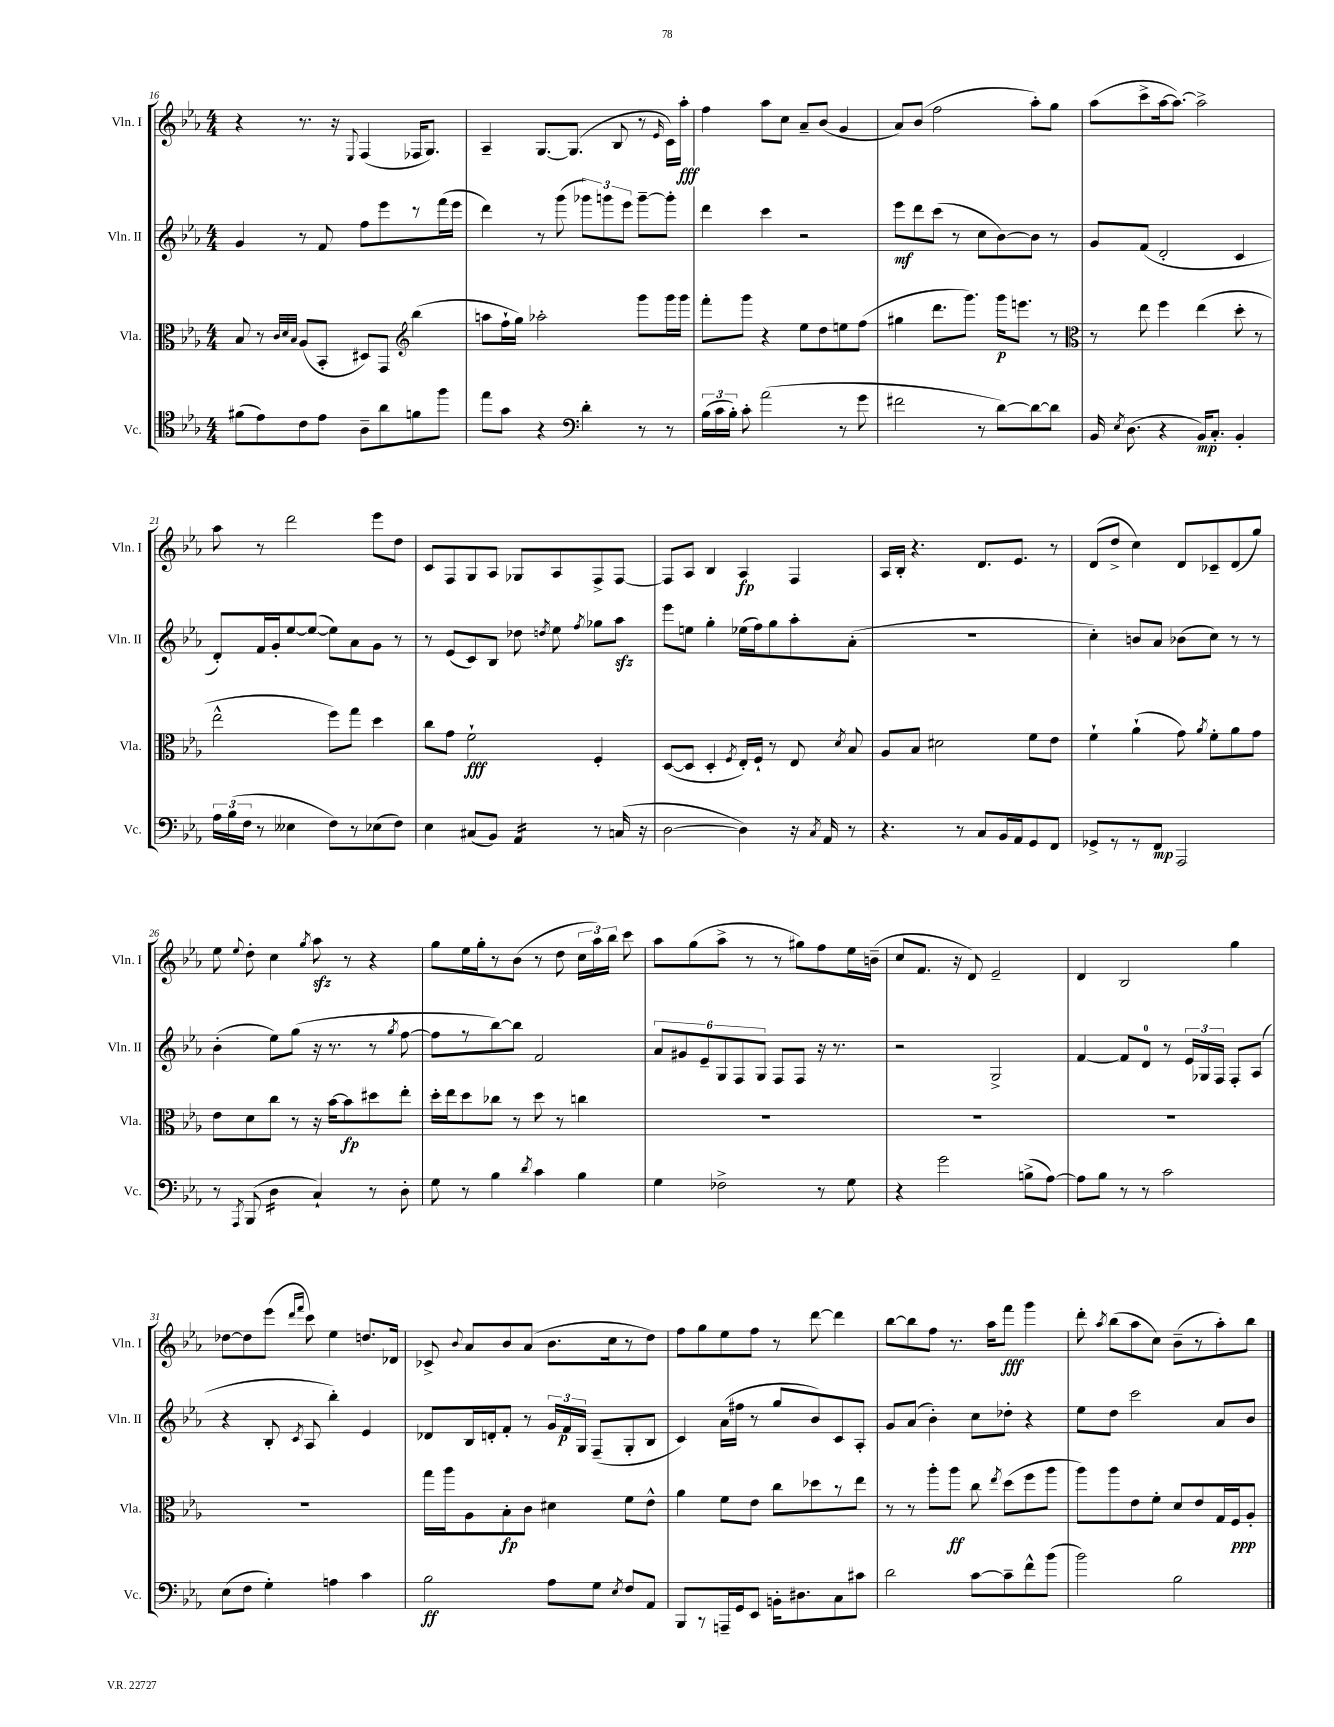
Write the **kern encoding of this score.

**kern	**dynam	**kern	**dynam	**kern	**dynam	**kern	**dynam
*part4	*part4	*part3	*part3	*part2	*part2	*part1	*part1
*staff4	*staff4	*staff3	*staff3	*staff2	*staff2	*staff1	*staff1
*I"Vc.	*	*I"Vla.	*	*I"Vln. II	*	*I"Vln. I	*
*I'Vc.	*	*I'Vla.	*	*I'Vln. II	*	*I'Vln. I	*
*clefC4	*	*clefC3	*	*clefG2	*	*clefG2	*
*k[b-e-a-]	*	*k[b-e-a-]	*	*k[b-e-a-]	*	*k[b-e-a-]	*
*M4/4	*	*M4/4	*	*M4/4	*	*M4/4	*
=16	=16	=16	=16	=16	=16	=16	=16
(8f#X\L	.	8B-/	.	4g/	.	4r	.
8e-\)	.	8r	.	.	.	.	.
.	.	32qqc/LLL	.	.	.	.	.
.	.	32qqd/	.	.	.	.	.
.	.	32qqB-/JJJ	.	.	.	.	.
8c\	.	(8A-/L	.	8r	.	8.r	.
8e-\J	.	8BB-'/J	.	8f/	.	.	.
.	.	.	.	.	.	16r	.
.	.	.	.	.	.	8qqE-/	.
8A-~\L	.	8D#X/L)	.	8ff\L	.	(4F/	.
8a-\	.	8GG/J	.	8eee-\	.	.	.
*	*	*clefG2	*	*	*	*	*
8fn\	.	(4bb-\	.	8r	.	16F-X/KL	.
.	.	.	.	.	.	8.G/J)	.
8ff\J	.	.	.	(16fff\L	.	.	.
.	.	.	.	16eee-\JJ	.	.	.
=17	=17	=17	=17	=17	=17	=17	=17
8ee-\L	.	8aan\L	.	4ddd\)	.	4A-~/	.
8g\J	.	16ff`\L	.	.	.	.	.
.	.	16gg\JJ)	.	.	.	.	.
4r	.	2aa-X'\	.	8r	.	[8.G/L	.
.	.	.	.	(8ggg\	.	.	.
.	.	.	.	.	.	(8.G/J]	.
*clefF4	*	*	*	*	*	*	*
4d'\	.	.	.	12ggg-X\L)	.	.	.
.	.	.	.	12gggn\	.	.	.
.	.	.	.	.	.	8B-/	.
.	.	.	.	12eee-\J	.	.	.
8r	.	8ggg\L	.	[8ggg~\L	.	8r	.
.	.	.	.	.	.	16qqe-/	.
8r	.	16ggg\L	.	8ggg'\J]	.	16c\LL)	.
.	.	16ggg\JJ	.	.	.	16aa-'\JJ	fff
=18	=18	=18	=18	=18	=18	=18	=18
(24B-\LL	.	8fff'\L	.	4ddd\	.	4ff\	.
24c\	.	.	.	.	.	.	.
24B-'\JJ)	.	.	.	.	.	.	.
8c'\	.	8ggg\J	.	.	.	.	.
(2a-\	.	4r	.	4ccc\	.	8aa-\L	.
.	.	.	.	.	.	8cc\J	.
.	.	8ee-\L	.	2r	.	8a-~/L	.
.	.	8dd\	.	.	.	(8b-/J	.
8r	.	8een\	.	.	.	4g/	.
8g\	.	(8ff\J	.	.	.	.	.
=19	=19	=19	=19	=19	=19	=19	=19
2f#X\	.	4gg#X\	.	8eee-\L	mf	8a-/L)	.
.	.	.	.	8ddd\	.	(8b-/J	.
.	.	8.ddd\L	.	(8ccc\J	.	2ff\	.
.	.	.	.	8r	.	.	.
.	.	8.ggg\J)	.	.	.	.	.
8r	.	.	.	8cc\L	.	.	.
[8d\L)	.	16ggg\KL	p	[8b-\)	.	.	.
.	.	8.eeen\J	.	.	.	.	.
8d\_	.	.	.	8b-\J]	.	8aa-'\L)	.
8d\J]	.	8r	.	8r	.	8gg\J	.
=20	=20	=20	=20	=20	=20	=20	=20
*	*	*clefC3	*	*	*	*	*
16BB-/	.	8r	.	8g/L	.	(8aa-\L	.
8qE-/	.	.	.	.	.	.	.
(8.D\	.	.	.	.	.	.	.
.	.	8ee-\	.	(8f/J	.	8ccc^\	.
4r	.	4ff\	.	2d'/	.	[16aa-\k	.
.	.	.	.	.	.	8.aa-\J_)	.
16BB-/KL)	mp	(4ee-\	.	.	.	2aa-^\]	.
8.C'/J	.	.	.	.	.	.	.
4BB-'/	.	8dd'\	.	4c/	.	.	.
.	.	8r	.	.	.	.	.
!!LO:LB:g=z
=21	=21	=21	=21	=21	=21	=21	=21
24A-\LL	.	2ee-^^\	.	8d'/L)	.	8aa-\	.
(24B-\	.	.	.	.	.	.	.
24F\JJ	.	.	.	.	.	.	.
8r	.	.	.	16f/L	.	8r	.
.	.	.	.	16g'/J	.	.	.
4E--X\	.	.	.	[8ee-/	.	2ddd\	.
.	.	.	.	(8ee-/J_	.	.	.
8F\L)	.	8ff\L)	.	8ee-\L])	.	.	.
8r	.	8gg\J	.	8a-\	.	.	.
(8E-X\	.	4dd\	.	8g\J	.	8eee-\L	.
8F\J)	.	.	.	8r	.	8dd\J	.
=22	=22	=22	=22	=22	=22	=22	=22
4E-\	.	8cc\L	.	8r	.	8c/L	.
.	.	8g\J	.	(8e-/L	.	8F/	.
(8C#X/L	.	2f`\	fff	8c/)	.	8G/	.
8BB-/J)	.	.	.	8B-/J	.	8A-/J	.
*tremolo	*	*	*	*	*	*	*
16AA-/LL	.	.	.	8dd-X\	.	8G-X/L	.
16AA-/	.	.	.	.	.	.	.
.	.	.	.	8qddn/	.	.	.
16AA-/	.	.	.	8ee-\	.	8A-/	.
16AA-/JJ	.	.	.	.	.	.	.
*Xtremolo	*	*	*	*	*	*	*
.	.	.	.	8qff/	.	.	.
8r	.	4F'/	.	8gg-X\L	.	8F^/	.
(16Cn/	.	.	.	8aa-zz\J	.	[8F/J	.
16r	.	.	.	.	.	.	.
=23	=23	=23	=23	=23	=23	=23	=23
[2D\	.	([8D/L	.	8eee-\L	.	8F/L]	.
.	.	8D/J]	.	8een\J	.	8A-/J	.
.	.	4D'/	.	4gg'\	.	4B-/	.
.	.	8qF/	.	.	.	.	.
4D\])	.	16E-'/LL)	.	(16ee-X\LL	.	4A-/	fp
.	.	16F`/JJ	.	16ff\J)	.	.	.
.	.	8r	.	8gg\	.	.	.
16r	.	8E-/	.	8aa-'\	.	4F/	.
8qC/	.	.	.	.	.	.	.
16AA-/	.	.	.	.	.	.	.
.	.	8qd/	.	.	.	.	.
8r	.	8B-/	.	(8a-'\J	.	.	.
=24	=24	=24	=24	=24	=24	=24	=24
4.r	.	8A-/L	.	1r	.	16A-/LL	.
.	.	.	.	.	.	16B-'/JJ	.
.	.	8B-/J	.	.	.	4.r	.
.	.	2d#X\	.	.	.	.	.
8r	.	.	.	.	.	.	.
8C/L	.	.	.	.	.	8.d/L	.
16BB-/L	.	.	.	.	.	.	.
16AA-/J	.	.	.	.	.	8.e-/J	.
8GG/	.	8f\L	.	.	.	.	.
8FF/J	.	8e-\J	.	.	.	8r	.
=25	=25	=25	=25	=25	=25	=25	=25
8GG-X^/L	.	4f`\	.	4cc'\)	.	(8d/L	.
8r	.	.	.	.	.	8dd^/J	.
8r	.	(4a-`\	.	8bn/L	.	4cc\)	.
8FF/J	mp	.	.	8a-/J	.	.	.
2AAA-/	.	8g\)	.	(8b-X\L	.	8d/L	.
.	.	8qa-/	.	.	.	.	.
.	.	8f'\L	.	8cc\J)	.	8c-X~/	.
.	.	8a-\	.	8r	.	(8d/	.
.	.	8g\J	.	8r	.	8gg/J)	.
!!LO:LB:g=z
=26	=26	=26	=26	=26	=26	=26	=26
8r	.	8e-\L	.	(4b-'\	.	8ee-\	.
8qAAA-/	.	.	.	.	.	8qqee-/	.
(8BBB-/	.	8d\	.	.	.	8dd'\	.
*tremolo	*	*	*	*	*	*	*
16D\LL	.	8cc\J	.	8ee-\L)	.	4cc\	.
16D\	.	.	.	.	.	.	.
16D\	.	8r	.	(8gg\J	.	.	.
16D\JJ	.	.	.	.	.	.	.
*Xtremolo	*	*	*	*	*	*	*
.	.	.	.	.	.	8qgg/	.
4C`/)	.	16r	.	16r	.	8aa-zz\	.
.	.	[16b-\KL	.	8.r	.	.	.
.	.	8b-\]	fp	.	.	8r	.
8r	.	8dd#X\	.	8r	.	4r	.
.	.	.	.	8qgg/	.	.	.
8D'\	.	8ee-'\J	.	[8ff\	.	.	.
=27	=27	=27	=27	=27	=27	=27	=27
8G\	.	16dd'\LL	.	8ff\L]	.	8gg\L	.
.	.	16ee-\J	.	.	.	.	.
8r	.	8dd\	.	8r	.	16ee-\L	.
.	.	.	.	.	.	16gg'\J	.
4B-\	.	8cc-X\J	.	[8bb-\)	.	8r	.
.	.	8r	.	8bb-\J]	.	(8b-\J	.
8qd/	.	.	.	.	.	.	.
4c\	.	8dd\	.	2f/	.	8r	.
.	.	8r	.	.	.	8dd\	.
4B-\	.	4ccn\	.	.	.	24cc\LL	.
.	.	.	.	.	.	24aa-\)	.
.	.	.	.	.	.	24bb-\JJ	.
.	.	.	.	.	.	8ccc\	.
=28	=28	=28	=28	=28	=28	=28	=28
4G\	.	1r	.	12a-/L	.	8aa-\L	.
.	.	.	.	12g#X/	.	.	.
.	.	.	.	.	.	(8gg\	.
.	.	.	.	12e-~/	.	.	.
2F-X^\	.	.	.	12G/	.	8aa-^\J	.
.	.	.	.	12F/	.	.	.
.	.	.	.	.	.	8r	.
.	.	.	.	12G/J	.	.	.
.	.	.	.	8F/L	.	8r	.
.	.	.	.	8F/J	.	8gg#X\L)	.
8r	.	.	.	16r	.	8ff\	.
.	.	.	.	8.r	.	.	.
8G\	.	.	.	.	.	16ee-\L	.
.	.	.	.	.	.	(16bn~\JJ	.
=29	=29	=29	=29	=29	=29	=29	=29
4r	.	1r	.	2r	.	8cc/L	.
.	.	.	.	.	.	8.f/J	.
2g\	.	.	.	.	.	.	.
.	.	.	.	.	.	16r	.
.	.	.	.	.	.	8d/)	.
.	.	.	.	2G^/	.	2e-~/	.
(8Bn^\L	.	.	.	.	.	.	.
[8A-\J)	.	.	.	.	.	.	.
=30	=30	=30	=30	=30	=30	=30	=30
8A-\L]	.	1r	.	[4f/	.	4d/	.
8B-\J	.	.	.	.	.	.	.
8r	.	.	.	8f/L]	.	2B-/	.
8r	.	.	.	8d/J	.	.	.
2c\	.	.	.	8r	.	.	.
.	.	.	.	24e-/LL	.	.	.
.	.	.	.	24G-X/	.	.	.
.	.	.	.	24F/JJ	.	.	.
.	.	.	.	8F'/L	.	4gg\	.
.	.	.	.	(8A-/J	.	.	.
!!LO:LB:g=z
=31	=31	=31	=31	=31	=31	=31	=31
(8E-\L	.	1r	.	4r	.	[8dd-X\L	.
8F\J	.	.	.	.	.	8dd-\]	.
4G'\)	.	.	.	8B-'/	.	(8eee-\J	.
.	.	.	.	.	.	16qqddd/LL	.
.	.	.	.	8qc/	.	16qqfff/JJ	.
.	.	.	.	8A-/	.	8ccc\)	.
4An\	.	.	.	4bb-'\)	.	4ee-\	.
4c\	.	.	.	4e-/	.	8.ddn/L	.
.	.	.	.	.	.	16d-X/Jk	.
=32	=32	=32	=32	=32	=32	=32	=32
2B-\	ff	16gg\LL	.	8d-X/L	.	8c-X^/	.
.	.	16aa-\J	.	.	.	.	.
.	.	.	.	.	.	8qqb-/	.
.	.	8A-\	.	16B-/L	.	8a-/L	.
.	.	.	.	16dn'/J	.	.	.
.	.	8B-'\	fp	8f'/J	.	8b-/	.
.	.	8c\J	.	8r	.	(8a-/J	.
8A-\L	.	4d#X\	.	24g/LL	.	8.b-\L	.
.	.	.	.	24f/	p	.	.
.	.	.	.	24G/JJ	.	.	.
8G\J	.	.	.	(8F~/L	.	.	.
.	.	.	.	.	.	16cc\k	.
8qE-/	.	.	.	.	.	.	.
8F/L	.	8f\L	.	8G'/	.	8r	.
8AA-/J	.	8e-^^\J	.	8B-/J	.	8dd\J)	.
=33	=33	=33	=33	=33	=33	=33	=33
8BBB-/L	.	4a-\	.	4c/)	.	8ff\L	.
8r	.	.	.	.	.	8gg\	.
16AAAn~/L	.	8f\L	.	(16a-\LL	.	8ee-\	.
16GG/J	.	.	.	16ff#X\JJ	.	.	.
8EE-/J	.	8e-\J	.	8r	.	8ff\J	.
16BBn'\KL	.	8cc\L	.	8gg/L	.	8r	.
8.D#X\	.	.	.	.	.	.	.
.	.	8dd-X\	.	8b-/)	.	[8ddd\	.
8C\	.	8r	.	8c/	.	4ddd\]	.
8c#X\J	.	8ee-\J	.	8A-'/J	.	.	.
=34	=34	=34	=34	=34	=34	=34	=34
2d\	.	8r	.	8g/L	.	[8bb-\L	.
.	.	8r	.	(8a-/J	.	8bb-\]	.
.	.	8aa-'\L	.	4b-'\)	.	8ff\J	.
.	.	8aa-\J	ff	.	.	8.r	.
[8c\L	.	8cc\	.	8cc\L	.	.	.
.	.	.	.	.	.	16aa-\KL	.
.	.	8qee-/	.	.	.	.	.
8c~\]	.	(8dd\L	.	8dd-X'\J	.	8fff\J	fff
8f^^\	.	8ff\	.	4r	.	4ggg\	.
(8b-\J	.	8aa-\J	.	.	.	.	.
=35	=35	=35	=35	=35	=35	=35	=35
2b-\)	.	8aa-\L)	.	8ee-\L	.	8ddd'\	.
.	.	.	.	.	.	8qaa-/	.
.	.	8aa-\	.	8dd\J	.	(8bb-\L	.
.	.	8e-\	.	2ccc\	.	8aa-\	.
.	.	8f'\J	.	.	.	8cc\J)	.
2B-\	.	8d/L	.	.	.	(8b-~\L	.
.	.	8e-/	.	.	.	8r	.
.	.	16G/L	.	8a-/L	.	8aa-'\)	.
.	.	16F/J	ppp	.	.	.	.
.	.	8A-'/J	.	8b-/J	.	8bb-\J	.
==	==	==	==	==	==	==	==
*-	*-	*-	*-	*-	*-	*-	*-
